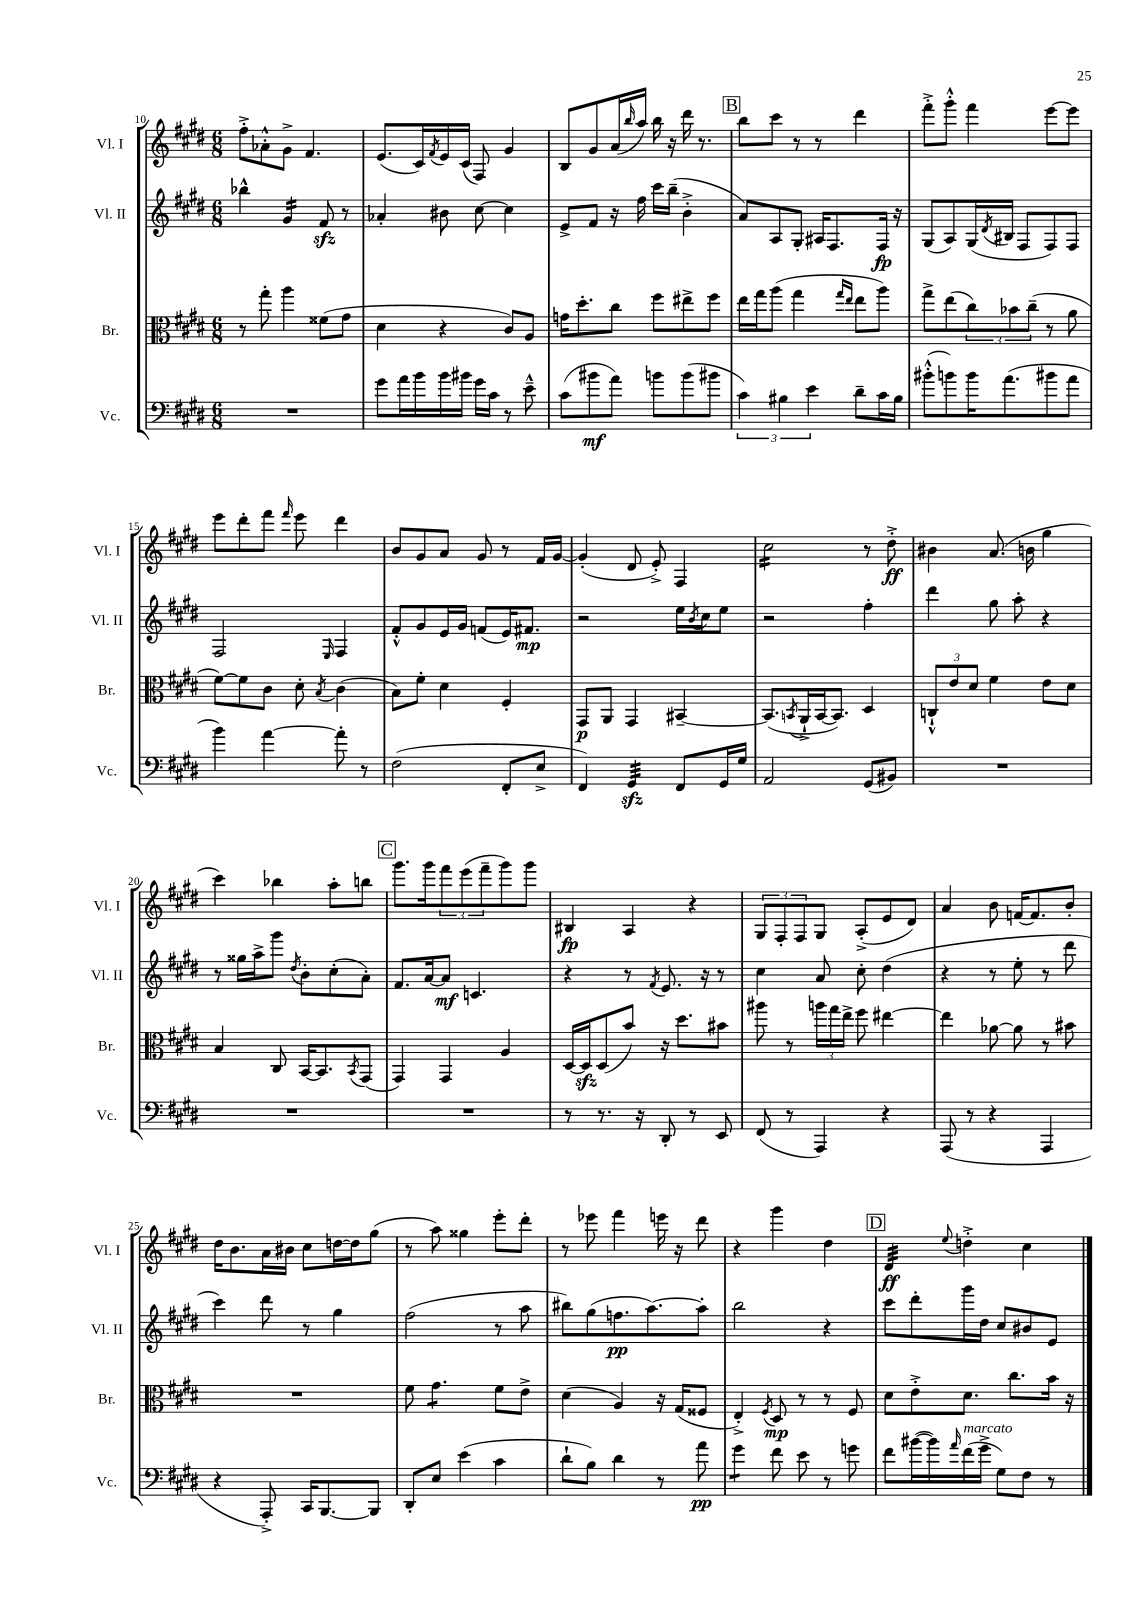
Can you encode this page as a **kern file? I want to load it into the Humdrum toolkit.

**kern	**kern	**kern	**kern
*staff4	*staff3	*staff2	*staff1
*clefF4	*clefC3	*clefG2	*clefG2
*k[f#c#g#d#]	*k[f#c#g#d#]	*k[f#c#g#d#]	*k[f#c#g#d#]
*M6/8	*M6/8	*M6/8	*M6/8
2.r	8r	4bb-^^	8ff#'^
.	8gg#'	.	8a-'^^
.	4aa	4g#	8g#^
.	.	.	4.f#
.	(8f##	8f#	.
.	8g#	8r	.
=	=	=	=
8g#	4d#	4a-'	(8.e
16a	.	.	.
16b	.	.	16c#)
.	.	.	8qf#
16b	4r	8b#	16e
16b#	.	.	(16c#
16g#	.	[8cc#	8F#)
16c#	.	.	.
8r	8c#)	4cc#]	4g#
8e~^^	8A	.	.
=	=	=	=
(8c#	16g	8e^	8B
.	8.dd#'	.	.
8b#	.	8f#	8g#
8a)	8cc#	16r	(16a
.	.	.	16qqbb
.	.	16ff#	16aa)
8b	8ff#	16ccc#	16bb
.	.	(16bb~	16r
(8b	8ee#^	4b'^	16ddd#
.	.	.	8.r
8b#	8ff#	.	.
=	=	=	=
6c#)	16ee	8a)	8bb
.	16gg#	.	.
.	(8aa	8A	8ccc#
6B#	.	.	.
.	4gg#	8G#'	8r
6e	.	.	.
.	.	16A#	8r
.	.	8.F#	.
.	16qqgg#	.	.
.	16qqee	.	.
8d#~	8ee	.	4ddd#
16c#	8aa)	16F#	.
16B#	.	16r	.
=	=	=	=
(8b#'^^	8gg#^	(8G#	8fff#'^
8b)	(8ee	8A)	8ggg#'^^
16b	12cc#)	(16G#	4fff#
.	.	8qd#	.
(8.a	.	16B#	.
.	12b-	.	.
.	.	8F#	.
.	(12cc#~	.	.
8b#	8r	8F#)	[8eee
8a	8a	8F#	8eee]
=	=	=	=
4b)	[8f#)	2F#	8eee
.	8f#]	.	8ddd#'
[4a	8c#	.	8fff#
.	.	.	16qqfff#
.	8d#'	.	8eee
.	8qB	16qqE	.
8a']	(4c#	4F#	4ddd#
8r	.	.	.
=	=	=	=
(2F#	8B)	8f#'^^	8b
.	8f#'	8g#	8g#
.	4d#	16e	8a
.	.	16g#	.
.	.	(8f	8g#
8FF#'	4F#'	16e)	8r
.	.	8.f#	.
8E^	.	.	16f#
.	.	.	[16g#
=	=	=	=
4FF#)	8GG#	2r	(4g#']
.	8AA	.	.
4GG#	4GG#	.	8d#
.	.	.	8e'^)
8FF#	[4BB#~	16ee	4F#
.	.	8qb	.
.	.	16cc#	.
16GG#	.	8ee	.
16G#	.	.	.
=	=	=	=
2AA	(8.BB#]	2r	2cc#
.	8qBB	.	.
.	16AA`^	.	.
.	[16BB	.	.
.	8.BB])	.	.
(8GG#	4D#	4ff#'	8r
8BB#)	.	.	8dd#'^
=	=	=	=
2.r	12C`^^	4ddd#	4b#
.	12e	.	.
.	12d#	.	.
.	4f#	8gg#	(8.a
.	.	8aa'	.
.	.	.	16b
.	8e	4r	4gg#
.	8d#	.	.
=	=	=	=
2.r	4B	8r	4ccc#)
.	.	16gg##	.
.	.	16aa^	.
.	8C#	8ggg#	4bb-
.	.	8qdd#	.
.	[16BB	8b'	.
.	8.BB]	.	.
.	.	(8cc#'	8aa'
.	8qBB	.	.
.	(8GG#	8a')	8bb
=	=	=	=
2.r	4GG#)	8.f#	8.ggg#
.	.	[16a	16ggg#
.	4GG#	8a]	12fff#
.	.	.	(12eee
.	.	4.c	.
.	.	.	12fff#~
.	4A	.	8ggg#)
.	.	.	8ggg#
=	=	=	=
8r	[16D#	4r	4B#
.	16D#]	.	.
8.r	(8D#	.	.
.	8b)	8r	4A
16r	.	.	.
.	.	8qf#	.
8DD#'	16r	8.e	.
.	8.dd#	.	.
8r	.	.	4r
.	.	16r	.
8EE	8b#	8r	.
=	=	=	=
(8FF#	8aa#	4cc#	12G#
.	.	.	12F#'
8r	8r	.	.
.	.	.	12F#
4AAA)	24aa	8a	8G#
.	24gg#	.	.
.	24ee^	.	.
.	8ff#	8cc#'	(8A'^
4r	[4ee#	(4dd#	8e
.	.	.	8d#)
=	=	=	=
(8AAA	4ee#]	4r	4a
8r	.	.	.
4r	[8a-	8r	8b
.	8a-]	8ee'	[16f
.	.	.	8.f]
4AAA	8r	8r	.
.	8b#	8ddd#	8b'
=	=	=	=
4r	2.r	4ccc#)	16dd#
.	.	.	8.b
8AAA'^)	.	8ddd#	16a
.	.	.	16b#
16CC#	.	8r	8cc#
[8.BBB	.	.	.
.	.	4gg#	[16dd
.	.	.	16dd]
8BBB]	.	.	(8gg#
=	=	=	=
8DD#'	8f#	(2ff#	8r
8E	4.g#	.	8aa)
(4e	.	.	4gg##
4c#	8f#	8r	8eee'
.	8e^	8aa	8ddd#'
=	=	=	=
8d#`	(4d#	8bb#)	8r
8B)	.	(8gg#	8eee-
4d#	4A)	8.ff	4fff#
.	.	[8.aa)	.
8r	16r	.	16eee
.	(16G#	.	16r
8a	8F##	8aa']	8ddd#
=	=	=	=
4g#	4E'^)	2bb	4r
.	8qF#	.	.
8f#	8D#	.	4ggg#
8e	8r	.	.
8r	8r	4r	4dd#
8g	8F#	.	.
=	=	=	=
8f#	8d#	8ccc#	4d#
([16b#	8e'^	8ddd#'	.
16b#])	.	.	.
16qqa	.	.	8qqee
(16f#	8.d#	16ggg#	4dd'^
16g#^	.	16dd#	.
8G#)	.	8cc#	.
.	8.cc#	.	.
8F#	.	8b#	4cc#
8r	16b	8e	.
.	16r	.	.
==	==	==	==
*-	*-	*-	*-
